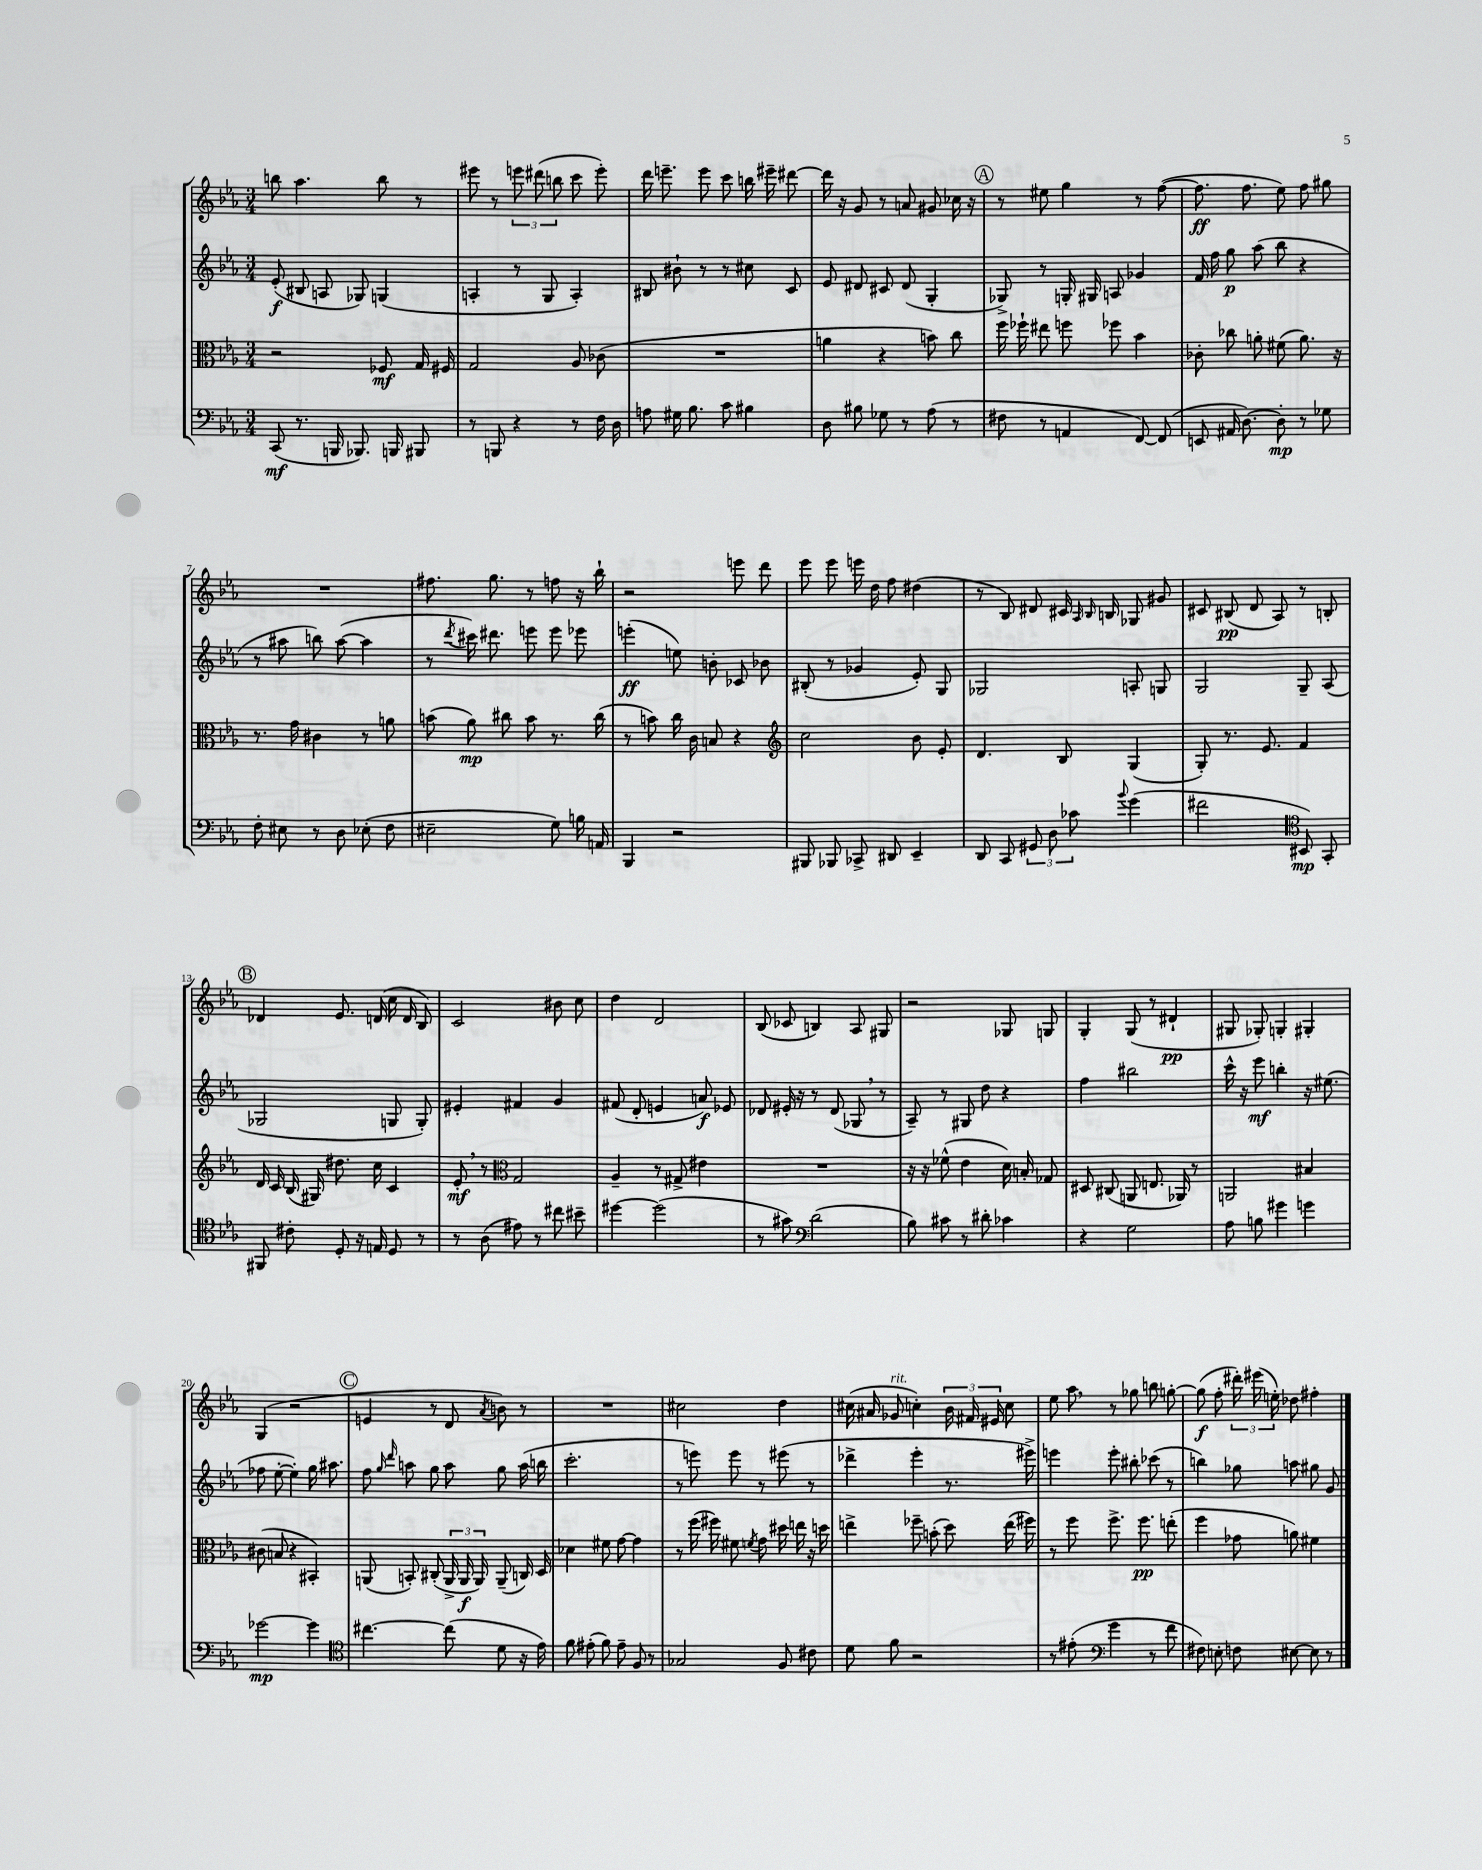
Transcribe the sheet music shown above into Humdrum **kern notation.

**kern	**kern	**kern	**kern
*staff4	*staff3	*staff2	*staff1
*clefF4	*clefC3	*clefG2	*clefG2
*k[b-e-a-]	*k[b-e-a-]	*k[b-e-a-]	*k[b-e-a-]
*M3/4	*M3/4	*M3/4	*M3/4
(8CC/	2r	(8e-'/	8bb\
8.r	.	8B#/	4.aa-\
.	.	8A/	.
16BBB/	.	.	.
8.BBB-/)	.	8G-/)	.
.	8F-/	(4G/	8bb\
16BBB/	.	.	.
8BBB#/	16G/	.	8r
.	16F#/	.	.
=	=	=	=
8r	2G/	4A'/	8eee#\
8BBB/	.	.	8r
4r	.	8r	12eee\
.	.	.	(12ddd#\
.	.	8G/	.
.	.	.	12bb\
8r	8A-/	4A'/)	8ccc\
16F\	(8c-\	.	8eee'\)
16D\	.	.	.
=	=	=	=
8A\	2.r	8B#/	16ddd\
.	.	.	8.eee~\
16G#\	.	8b#`\	.
8.B-\	.	.	.
.	.	8r	8eee\
8c\	.	8r	8ccc\
4B#\	.	8cc#\	16bb\
.	.	.	16eee#~\
.	.	8c/	[8ddd#\
=	=	=	=
8D\	4a\	8e-/	16ddd#\]
.	.	.	16r
8B#\	.	8d#/	8g/
8G-\	4r	8c#/	8r
8r	.	(8d#/	8a/
(8A-\	8b\)	4G'/	8g#/
8r	8cc\	.	16cc-\
.	.	.	16r
=	=	=	=
8F#\	16ff\	8G-^/)	8r
.	16ff-`\	.	.
8r	8ee#\	8r	8ee#\
4AA/	8ff\	16G'/	4gg\
.	.	16G#/	.
.	8ff-\	8A/	.
[8FF/)	4b-\	4g-/	8r
(8FF/]	.	.	([8ff\
=	=	=	=
8EE/	8c-'\	16f/	8.ff\]
.	.	16ff\	.
16AA#/	8cc-\	8gg\	.
[8.D\)	.	.	8.ff\
.	8a'\	(8aa-\	.
8D'\]	(8f#\	8bb-\	8ee-\)
8r	8.a\)	4r	8ff\
8G-\	.	.	8gg#\
.	16r	.	.
=	=	=	=
8F'\	8.r	8r	2.r
8E#\	.	8aa#\	.
.	16g\	.	.
8r	4c#\	8bb\)	.
8D\	.	([8aa#\	.
(8E-'\	8r	4aa#\]	.
8F\	8a\	.	.
=	=	=	=
2E#~\	(8b\	8r	8.ff#\
.	.	8qddd/	.
.	8a-\)	16ccc#\)	.
.	.	8.ddd#\	8.gg\
.	8cc#\	.	.
.	8b\	8eee\	8r
8G\)	8.r	8eee\	8ff\
16B\	.	8eee-\	16r
16AA/	(16cc#\	.	16bb-`\
=	=	=	=
4BBB-/	8r	(4eee'\	2r
.	8b\)	.	.
2r	16cc\	8ee\)	.
.	16c\	.	.
.	8B/	8b'\	.
.	4r	8c-/	8eee\
.	.	8b-\	8ddd\
=	=	=	=
*	*clefG2	*	*
8BBB#/	2cc\	(8B#'/	8eee-\
8BBB-/	.	8r	8eee-\
8CC-^/	.	4g-/	16eee\
.	.	.	16dd\
8DD#/	.	.	8ff\
4EE-~/	8b-\	8e-'/)	(4dd#\
.	8e-'/	8G/	.
=	=	=	=
8DD/	4.d/	2G-/	8r
8CC/	.	.	8B-/)
12GG#/	.	.	8d#/
12D\	.	.	.
.	8B-/	.	16c#/
12c-\	.	.	.
.	.	.	16qqA-/
.	.	.	16qqB-/
.	.	.	16B/
8qqb-/	.	.	.
(4g\	(4G/	8A'/	8G-/
.	.	8G/	8g#/
=	=	=	=
2f#\	8G'/)	2G/	8c#/
.	8.r	.	(8B#/
.	.	.	8d/
.	8.e-/	.	.
.	.	.	8A-/)
*clefC4	*	*	*
8BB#/)	4f/	8G~/	8r
8GG'/	.	(8A-/	8B'/
=	=	=	=
8FF#/	16d/	2G-/	4d-/
.	16c/	.	.
8c#'\	(16B-/	.	.
.	16G#/)	.	.
8D'/	8.dd#\	.	8.e-/
16r	.	.	.
16E/	16cc\	.	(16d/
8D/	4c/	8G/	16cc\
.	.	.	16d/
8r	.	8G'/)	8B-/)
=	=	=	=
8r	8e-'/	4e#'/	2c/
(8A-\	8r	.	.
*	*clefC3	*	*
8e#\)	2G/	4f#/	.
8r	.	.	.
8cc#\	.	4g/	8b#\
8b#~\	.	.	8cc\
=	=	=	=
[4dd#\	4A-~/	(8f#/	4dd\
.	.	8d'/	.
(2dd#\]	8r	4e/	2d/
.	8G#^/	.	.
.	4e#\	8a/)	.
.	.	8e-/	.
=	=	=	=
8r	2.r	8d-/	(8B-/
8g#\)	.	16e#'/	8c-/
.	.	16r	.
*clefF4	*	*	*
(2d\	.	8r	4B/)
.	.	(8d-/	.
.	.	8G-/	8A-/
.	.	8r	8G#/
=	=	=	=
8B-\)	16r	8A-~/)	2r
.	16r	.	.
8c#\	(8f-^^\	8r	.
8r	4e-\	8G#/	.
8d#'\	.	8dd\	.
4c-\	16d\)	4r	8G-/
.	16B'/	.	.
.	8G-/	.	8G/
=	=	=	=
4r	8D#/	4ff\	4G'/
.	(8C#/	.	.
2G\	8AA/	2bb#\	(8G/
.	8.E/	.	8r
.	.	.	4d#`/
.	16AA-/)	.	.
.	8r	.	.
=	=	=	=
8A-\	2AA/	16ccc^^\	8G#/
.	.	16r	.
8B\	.	8eee-\	8G-'/)
4g#\	.	4bb'\	4G'/
4g\	4B#/	16r	4G#'/
.	.	(8.ee#\	.
=	=	=	=
[2g-\	(8c#\	8ff-\	(4G/
.	8B/	[8ee-'\	.
.	4r	4ee-'\])	2r
4g-\]	4BB#'/)	16gg\	.
.	.	8.aa#\	.
=	=	=	=
*clefC4	*	*	*
[4.cc#\	(8AA/	8ff\	4e/
.	.	16qqgg/	.
.	.	16qqddd/	.
.	8BB'/)	8aa\	.
.	(8C#'/	8gg\	8r
(8cc#\]	24AA^/	8aa\	8d/
.	24AA/	.	.
.	24AA/)	.	.
.	.	.	8qa-/
8d\	(8AA~/	8gg\	8b\)
16r	16C/)	(16aa\	8r
16e-\)	16D/	16bb\	.
=	=	=	=
8f\	4d-\	2.ccc'\	2.r
(8e#'\	.	.	.
8f\)	8f#\	.	.
8e#~\	[8g\	.	.
8F/	4g\]	.	.
8r	.	.	.
=	=	=	=
2G-/	8r	8r	2cc#\
.	(16ff\	8eee\)	.
.	16ff#\)	.	.
.	8f#\	8eee\	.
.	8qf/	.	.
.	8g\	8r	.
8F/	16dd#\	(8eee#\	4dd\
.	16ee\	.	.
8c#\	16r	8r	.
.	16dd\	.	.
=	=	=	=
8d\	4ee^\	4ddd-^\	(16cc#\
.	.	.	16a#/
8f\	.	.	8g-/
2r	8ff-~\	4eee-'\	4cc'\)
.	(8b'\	.	.
.	8dd\)	8.r	24b-\
.	.	.	24f#/
.	.	.	24e#/
.	(16ee\	.	8cc\
.	16ff#\)	16eee#^\)	.
=	=	=	=
8r	8r	4eee\	8ee-\
(8e#'\	8ff\	.	8aa-\
*clefF4	*	*	*
4g\	8.ff^\	8eee'\	8r
.	.	8bb#'\	8gg-\
.	8.ff\	.	.
8r	.	(8ccc-\	8bb\
8f\	(8ee'\	8r	[8gg'\
=	=	=	=
8F#\)	4ff\	4bb\)	(8gg\]
8E'\	.	.	8ff'\
8F\	8g-\	8gg-\	24ddd#'\)
.	.	.	(24eee#\
.	.	.	24ee'\)
[8E#\	8a\)	8aa\	8dd-\
8E#\]	4f#\	8gg#\	4ff#'\
8r	.	8g/	.
==	==	==	==
*-	*-	*-	*-
